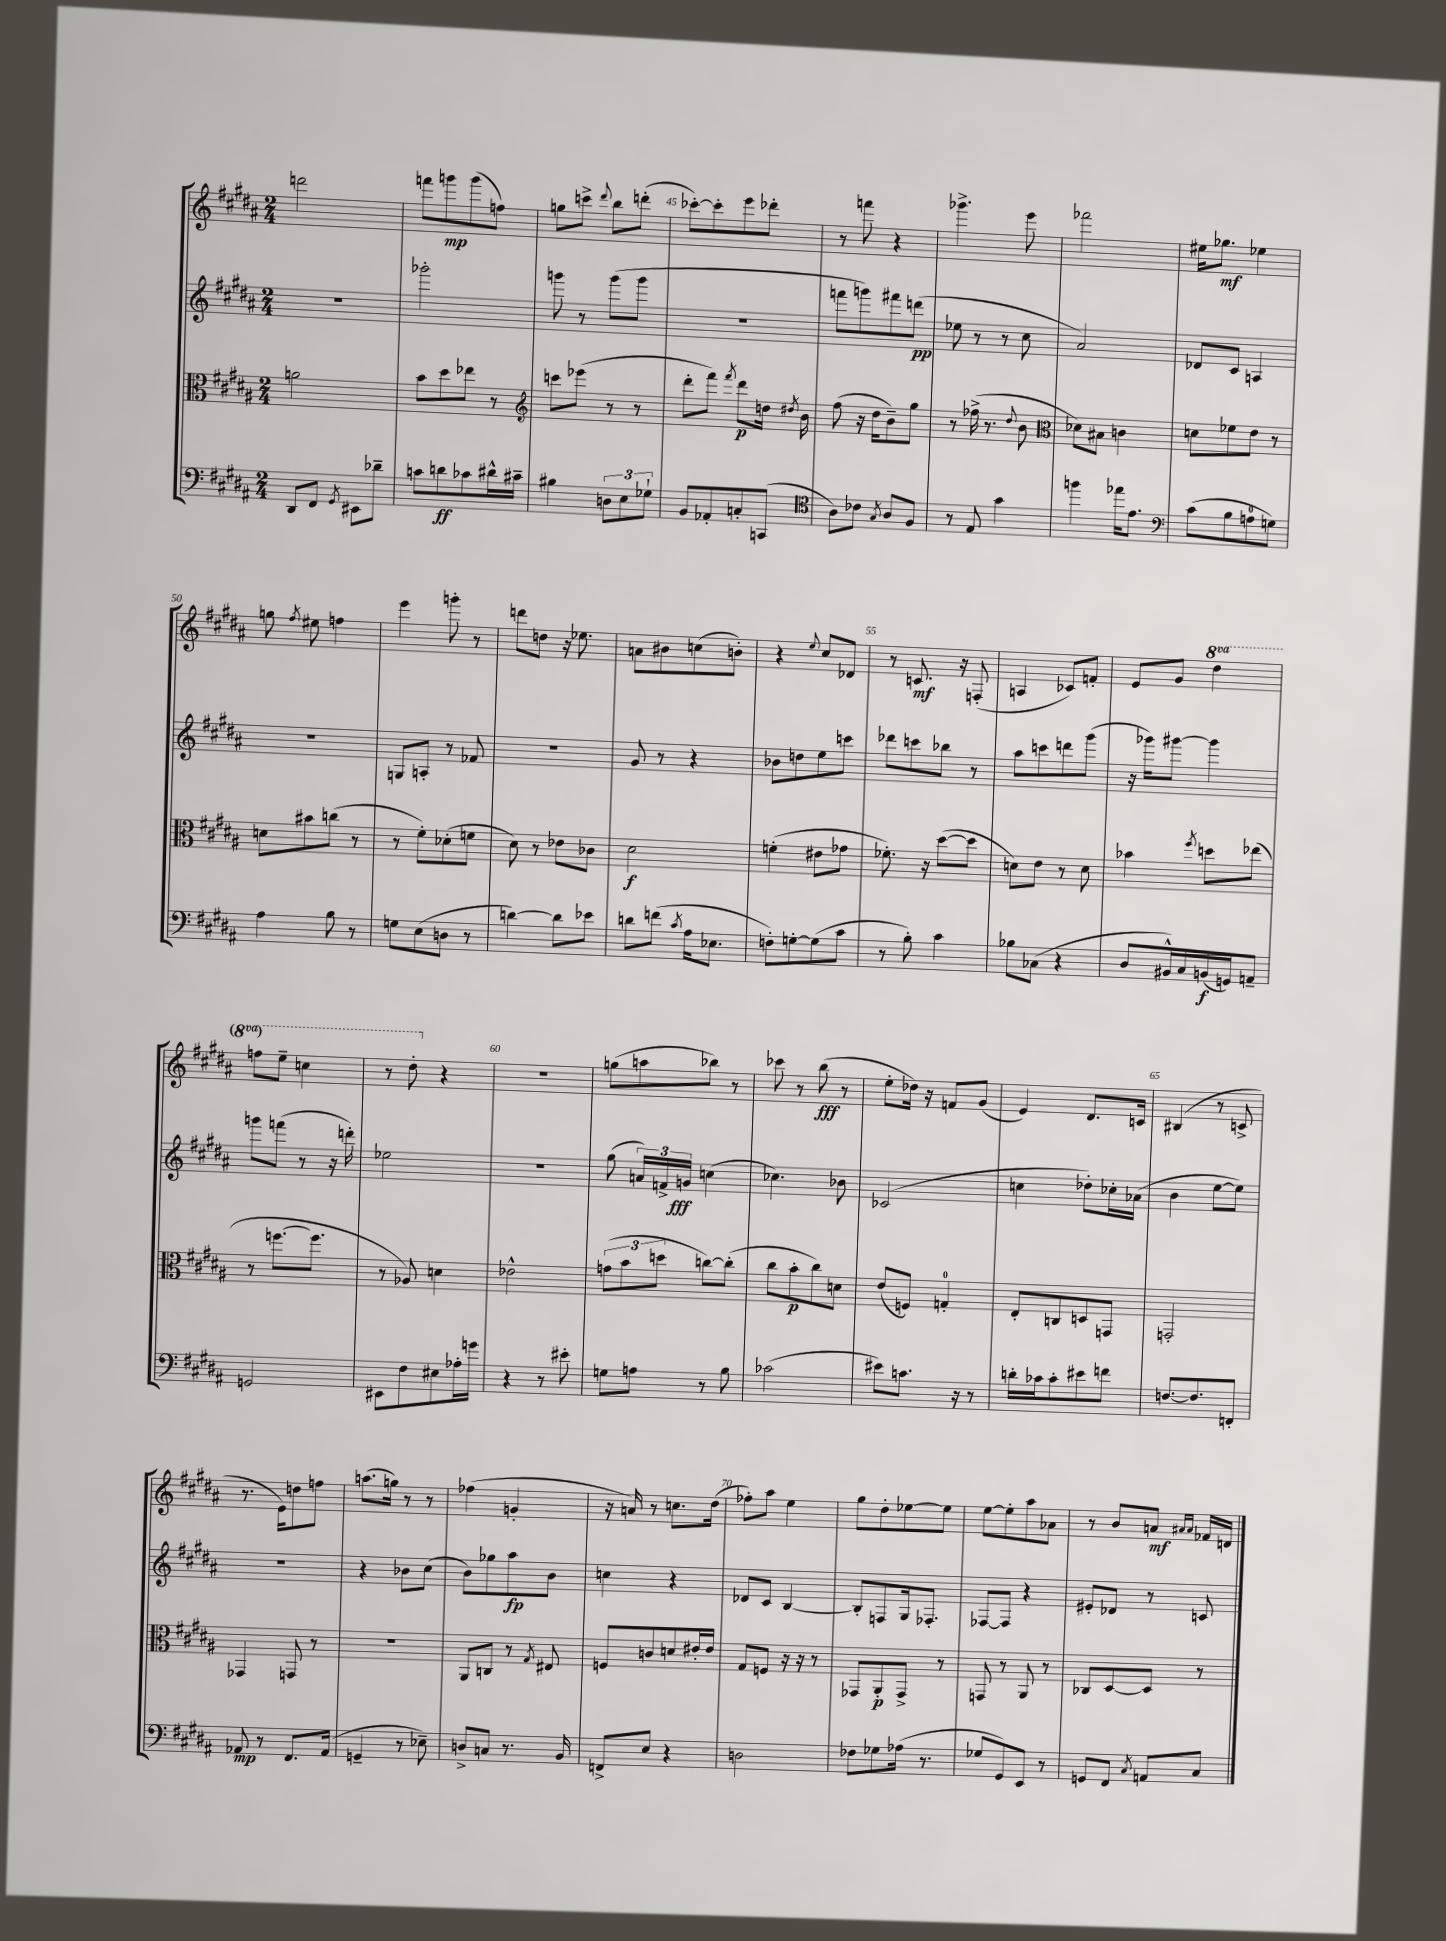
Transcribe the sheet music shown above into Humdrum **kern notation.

**kern	**kern	**kern	**kern
*staff4	*staff3	*staff2	*staff1
*clefF4	*clefC3	*clefG2	*clefG2
*k[f#c#g#d#a#]	*k[f#c#g#d#a#]	*k[f#c#g#d#a#]	*k[f#c#g#d#a#]
*M2/4	*M2/4	*M2/4	*M2/4
8DD#/L	2a\	2r	2ddd\
8FF#/J	.	.	.
8qGG#/	.	.	.
8EE#\L	.	.	.
8d-~\J	.	.	.
=	=	=	=
8c\L	8b\L	2ggg-'\	8fff\L
8d\	8dd#\	.	8ggg\
8c-\	8ee-\J	.	(8ggg\
16d#^^\L	8r	.	8ff\J)
16c#~\JJ	.	.	.
=	=	=	=
*	*clefG2	*	*
4B#\	8ccc\L	8ggg\	8gg\L
.	(8eee-\J	8r	8ccc^\J
.	.	.	8qqddd#/
12D\L	8r	(8ggg\L	8bb\L
12E\	.	.	.
.	8r	8ggg\J	(8ddd'\J
12G-`\J	.	.	.
=	=	=	=
8BB/L	8ddd#'\L	2r	[8ccc-'\L)
8AA-'/	8fff#\J)	.	8ccc-'\]
.	8qfff#/	.	.
8C'/	8ddd#\L	.	8eee\
(8CC/J	16dd\Jk	.	8ddd-'\J
.	8qdd#/	.	.
.	16b\	.	.
=	=	=	=
*clefC4	*	*	*
8A#\L)	(8ff#\	8fff\L	8r
8c-\J	16r	8ggg\)	8fff\
.	16dd#\LK	.	.
8qG#/	.	.	.
8A#/L	8b~\)	8fff#\	4r
8F#/J	8gg#\J	(8ddd\J	.
=	=	=	=
8r	8r	8ee-\	4.ggg-^\
8E/	(16ff-^\	8r	.
.	8.r	.	.
4g#\	.	8r	.
.	8qqdd#/	.	.
.	8b\	8cc#\	8eee\
=	=	=	=
*	*clefC3	*	*
4ff\	8d-\L)	2a#/)	2fff-\
.	8B#\J	.	.
16ee-\LK	4c\	.	.
8.e\J	.	.	.
=	=	=	=
*clefF4	*	*	*
(8c#\L	8d\L	8d-/L	16ee#\LK
.	.	.	8.gg-\J
8B\	8f-\	8c#/J	.
8A\	8e\J	4A/	4ee-\
8G\J)	8r	.	.
=	=	=	=
4A#\	8d\L	2r	8gg\
.	.	.	8qff#/
.	8b#\	.	8ee#\
8B\	(8cc\J	.	4ff\
8r	8r	.	.
=	=	=	=
8G\L	8r	8G/L	4eee\
(8E\	8f#'\L)	8A'/J	.
8D\J	(8d-'\	8r	8ggg'\
8r	8f\J	8f-/	8r
=	=	=	=
[4d\)	8d#\)	2r	8ddd\L
.	8r	.	8dd\J
8d\]L	8e-\L	.	16r
.	.	.	8.ee-\
8e-\J	8c-\J	.	.
=	=	=	=
8d\L	2d#\	8g#/	8a\L
(8f\J	.	8r	8b#\
8qc#/	.	.	.
16A#\LK	.	4r	(8cc\
8.E-\J	.	.	.
.	.	.	8b'\J)
=	=	=	=
8F'\L)	(4f'\	8b-\L	4r
[8G'\	.	8dd\	.
.	.	.	8qqee/
(8G\]	8e#\L	8ee\	8cc#/L
8c#\J	8g-\J	8ccc\J	8d-/J
=	=	=	=
8r	8.f-'\)	8ddd-\L	8r
8B'\)	.	8ccc\	8.c/
.	16r	.	.
4c#\	([8dd#\L	8bb-\J	.
.	.	.	16r
.	8dd#\]J	8r	(8F'/
=	=	=	=
8B-\L	8d\L)	8aa#\L	4A/
(8C-\J	8e\J	8ccc\	.
4r	8r	8ddd\	8c-/L)
.	8d\	(8ggg#\J	8f'/J
=	=	=	=
8D#/L	4b-\	16r	8e/L
.	.	16ggg-\LK)	.
16BB#^^/L)	.	[8ggg#\J	8g#/J
16C#/	.	.	.
.	8qff#/	.	.
(16BB/	8dd\L	4ggg#\]	4ddd#\
16GG/J)	.	.	.
8AA~/J	(8ee-\J	.	.
=	=	=	=
2GG/	8r	8ggg\L	8fff\L
.	[8.ff\L	(8fff\J	8eee~\J
.	.	8r	4ccc\
.	8.ff\]J	.	.
.	.	16r	.
.	.	16ddd'\)	.
=	=	=	=
8EE#\L	8r	2ee-\	8r
8F#\	8A-/)	.	8ddd#'\
8E#\	4d\	.	4r
16A-'\L	.	.	.
16g\JJ	.	.	.
=	=	=	=
4r	2e-^^\	2r	2r
8r	.	.	.
8e#'\	.	.	.
=	=	=	=
8G\L	(12g\L	(8gg#\	(8gg\L
.	12b\	.	.
8A\J	.	24a/LL)	8aa\
.	12dd\J	24f^/	.
.	.	24g/JJ	.
8r	[8cc\L)	(4cc\	8bb-\J)
8B\	(8cc'\]J	.	8r
=	=	=	=
(2c-\	8cc#\L	4.cc-\)	8ccc-\
.	8b'\	.	8r
.	8cc#\)	.	(8bb\
.	8d\J	8b-\	8r
=	=	=	=
8e#\L)	(8e/L	(2c-/	8ee'\L
8.c\J	8F/J)	.	16dd-\Jk)
.	.	.	16r
.	4G'/	.	8f/L
16r	.	.	.
8r	.	.	(8g#/J
=	=	=	=
16d'\LL	8E'/L	4cc\	4e/)
16c-\J	.	.	.
8c-'\	8C/	.	.
8e#\	8D/	8dd-'\L)	8.d#/L
8f\J	8GG/J	16cc-'\L	.
.	.	(16a-\JJ	16c/Jk
=	=	=	=
[8.F/L	2GG'/	4b\	(4B#/
8.F/]	.	.	.
.	.	[8ee\L	8r
8FF'/J	.	8ee\]J)	8c^/
=	=	=	=
8AA-/	4GG-/	2r	8.r
8r	.	.	.
.	.	.	16e\LK)
8.FF#/L	8GG/	.	8dd\
.	8r	.	8ff\J
(16AA-/Jk	.	.	.
=	=	=	=
4GG~/	2r	4r	(8.aa\L
.	.	.	16gg\Jk)
8r	.	8b-\L	8r
8E-~\)	.	(8cc#\J	8r
=	=	=	=
8D^/L	8AA#/L	8b\L)	(4ff-\
8C/J	8C/J	8gg-\	.
8.r	8r	8aa#\	4g'/
.	8qG#/	.	.
.	8E#/	8b\J	.
16BB/	.	.	.
=	=	=	=
8FF^/L	8F/L	4cc\	16r
.	.	.	16a/)
8E/J	8c/	.	8r
4r	8d/	4r	8.cc\L
.	16e#'/L	.	.
.	16e#/JJ	.	(16dd#\Jk
=	=	=	=
2D\	8G#/L	8d-/L	8ff-'\L)
.	8F/J	8c#/J	8aa#\J
.	16r	[4B/	4ee\
.	16r	.	.
.	8r	.	.
=	=	=	=
8F-\L	8GG-/L	8B'/]L	8gg#\L
8G-\	8AA#'/	8F/	8dd#'\
(16A-\Jk	8GG-^/J	16G#/k	[8ee-\
8.r	.	8.F-'/J	.
.	8r	.	8ee-\]J
=	=	=	=
8G-/L	8GG/	[8F-/L	[8ee\L
8GG#/)	8r	8F-/]J	8ee'\]
8EE/J	8AA#/	4r	8aa#\
8r	8r	.	8a-\J
=	=	=	=
8GG/L	8C-/L	8e#'/L	8r
8FF#/J	[8D#/	8d-/J	8b/L
8qC#/	.	.	.
8AA/L	8D#/]J	8r	8a/J
.	.	.	16qqa#/LL
.	.	.	16qqa#/JJ
8C#/J	8r	8c/	16f-/LL
.	.	.	16d/JJ
==	==	==	==
*-	*-	*-	*-
